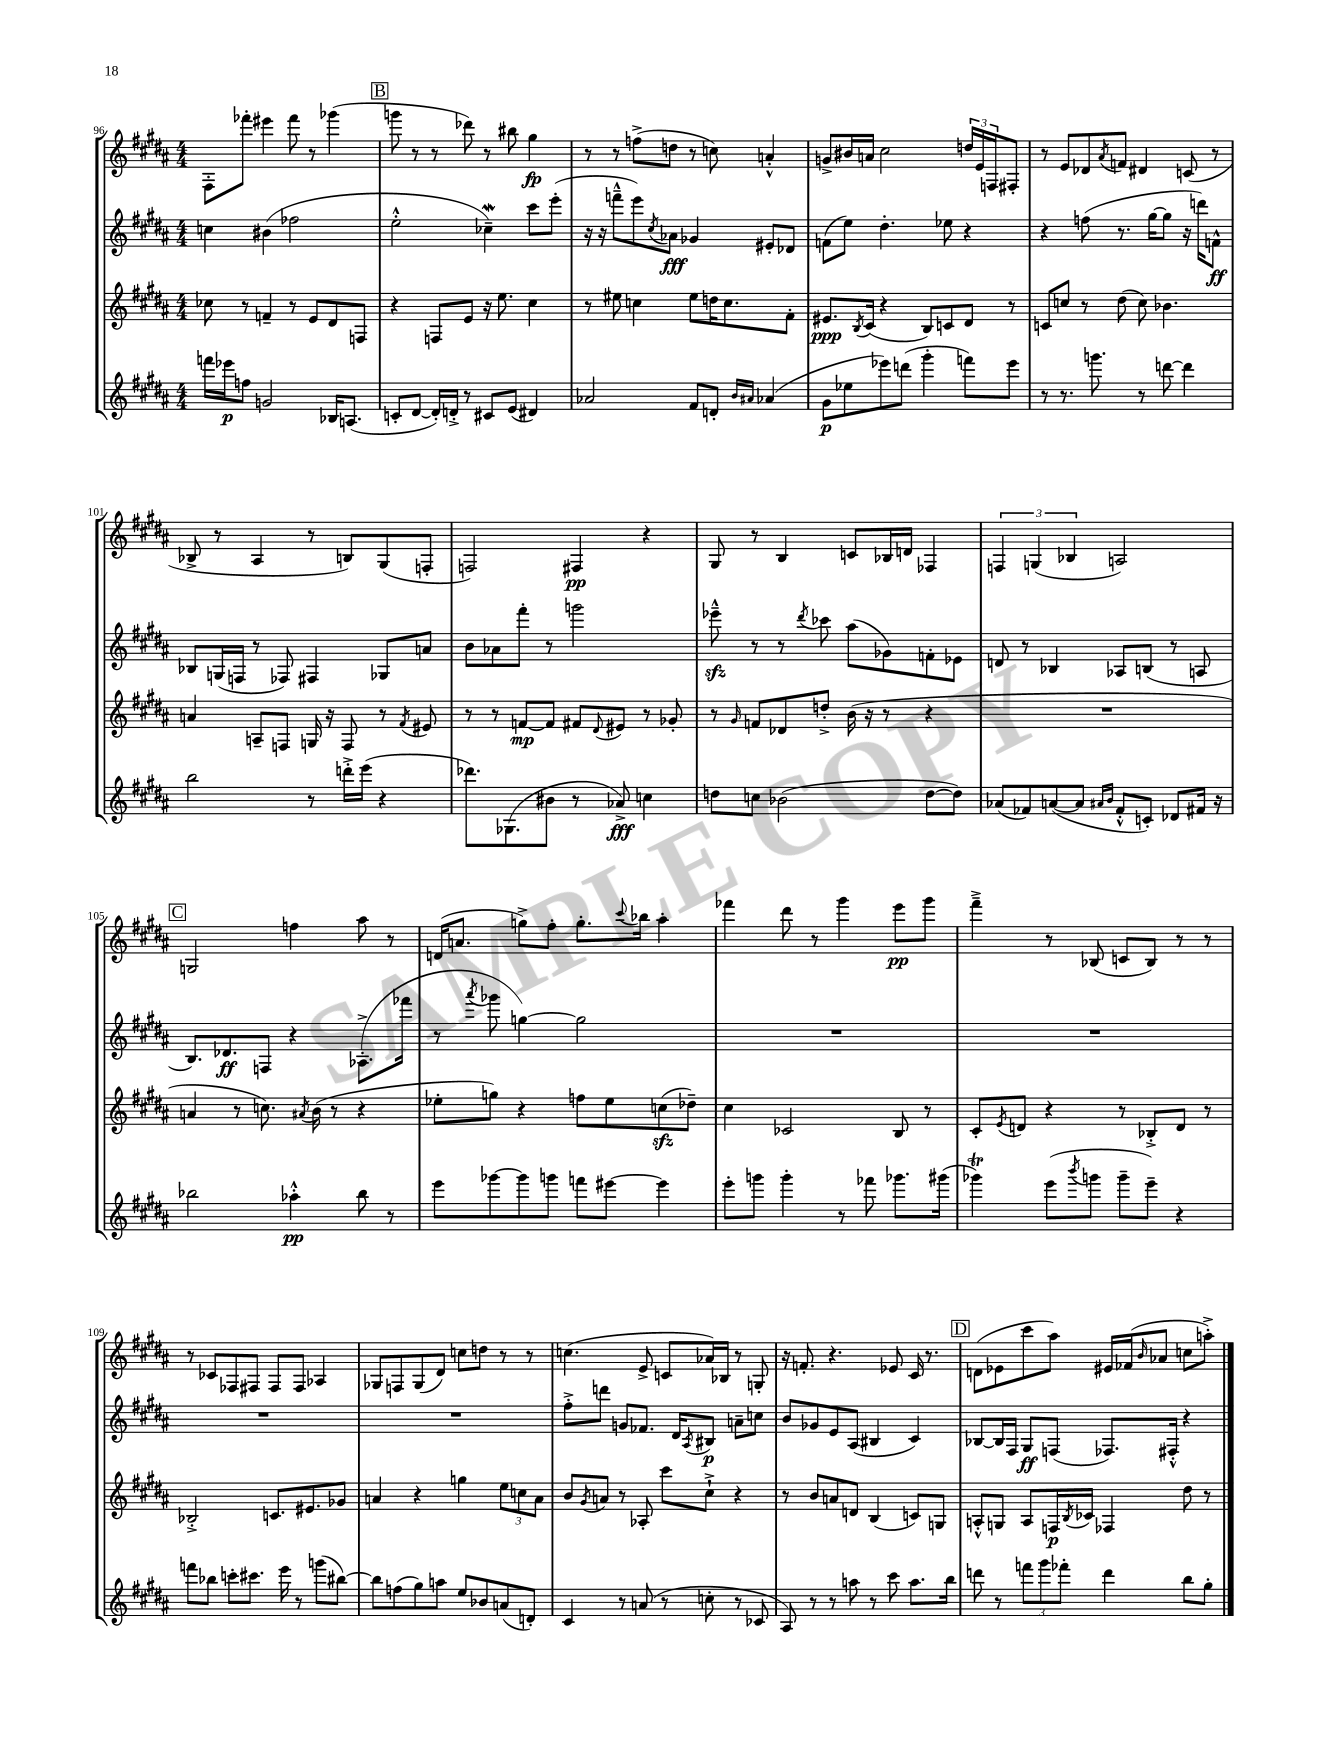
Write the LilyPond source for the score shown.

<<
\new StaffGroup <<
\new Staff = "s0" {
    \clef treble \key b \major \numericTimeSignature \time 4/4
    fis8-. fes'''8-. eis'''4 fes'''8 r8 ges'''4( |
    \mark \markup { \box "B" } g'''8 r8 r8 des'''8) r8 bis''8 gis''4\fp |
    r8 r8 f''8->( d''8 r8 c''8) a'4-.-^ |
    g'8-> bis'16 a'16 cis''2 \tuplet 3/2 { d''16 e'16 f16 } fis8-. |
    r8 e'8 des'8 \acciaccatura { ais'8 } f'8 dis'4 c'8( r8 |
    bes8-> r8 ais4 r8 b8) gis8( f8-. |
    f2) fis4\pp r4 |
    gis8 r8 b4 c'8 bes16 d'16 fes4 |
    \tuplet 3/2 { f4 g4( bes4 } a2) |
    \mark \markup { \box "C" } g2 f''4 ais''8 r8 |
    d'16( a'8. g''8->) fis''8-. g''8.-. \appoggiatura { cis'''8 } bes''16 ais''4-. |
    fes'''4 dis'''8 r8 gis'''4 e'''8\pp gis'''8 |
    fis'''4---> r8 bes8( c'8 bes8) r8 r8 |
    r8 ces'8 fes8 fis8 fis8 fis8 aes4 |
    ges8 f8 ges8( dis'8) c''8 d''8 r8 r8 |
    c''4.( e'8-> c'8 aes'16) bes16 r8 g8-. |
    r16 f'8.-. r4. ees'8 cis'16 r8. |
    \mark \markup { \box "D" } d'8( ees'8 cis'''8 ais''8) eis'16 fes'16( \grace { b'16 } aes'8 c''8 a''8-.->) \bar "|." |
}
\new Staff = "s1" {
    \clef treble \key b \major \numericTimeSignature \time 4/4
    c''4 bis'4( fes''2 |
    \mark \markup { \box "B" } e''2-.-^ ces''4--\mordent) cis'''8 e'''8-.( |
    r16 r16 f'''8---^ e'''8) \acciaccatura { cis''8 } aes'8\fff ges'4 eis'8-. des'8 |
    f'8( e''8) dis''4.-. ees''8 r4 |
    r4 f''8( r8. gis''16~ gis''8 r16 d'''16) f'8-^\ff |
    bes8 g16( f16 r8 fes8) fis4 ges8 a'8 |
    b'8 aes'8 fis'''8-. r8 g'''2 |
    ees'''8---^\sfz r8 r8 \acciaccatura { dis'''8 } ces'''8 ais''8( ges'8) f'8-. ees'8 |
    d'8 r8 bes4 aes8 b8( r8 a8 |
    \mark \markup { \box "C" } b8.) des'8.\ff f8 r4 aes8.-.->( fes'''16 |
    r8 \acciaccatura { ais'''8 } ges'''8 g''4~) g''2 |
    R1 |
    R1 |
    R1 |
    R1 |
    fis''8-.-> d'''8 g'8 fes'8. dis'16 \acciaccatura { ais8 } bis8\p a'8-- c''8 |
    b'8 ges'8 e'8 ais8( bis4 cis'4) |
    \mark \markup { \box "D" } bes8~ bes16 fis16 gis8\ff f8( fes8.) fis16-.-^ r4 \bar "|." |
}
\new Staff = "s2" {
    \clef treble \key b \major \numericTimeSignature \time 4/4
    ces''8 r8 f'4-- r8 e'8 dis'8 f8 |
    \mark \markup { \box "B" } r4 f8 e'8 r16 e''8. cis''4 |
    r8 eis''8 c''4 eis''8 d''16 c''8. fis'8-. |
    eis'8.\ppp \acciaccatura { b8 } cis'16( r4 b8) c'8 dis'8 r8 |
    c'8 c''8 r8 dis''8( c''8) bes'4. |
    a'4 a8-- f8 g16 r16 f8 r8 \acciaccatura { fis'8 } eis'8 |
    r8 r8 f'8~\mp f'8 fis'8 \appoggiatura { dis'8 } eis'8 r8 ges'8-. |
    r8 \grace { gis'16 } f'8 des'8 d''8-.-> b'16( r16 r8 r4 |
    R1 |
    \mark \markup { \box "C" } a'4 r8 c''8.) \acciaccatura { ais'8 } b'16( r8 r4 |
    ees''8-. g''8) r4 f''8 ees''8 c''8\sfz( des''8--) |
    cis''4 ces'2 b8 r8 |
    cis'8-. \acciaccatura { e'8 } d'8 r4 r8 bes8-.-> d'8 r8 |
    bes2-.-> c'8. eis'8. ges'8 |
    a'4 r4 g''4 \tuplet 3/2 { e''8 c''8 a'8 } |
    b'8 \acciaccatura { gis'8 } a'8 r8 aes8-. cis'''8 cis''8-!-> r4 |
    r8 b'8 a'8 d'8 b4( c'8) g8 |
    \mark \markup { \box "D" } a8-.-^ g8 a8 f16\p \acciaccatura { b8 } ces'16 fes4 dis''8 r8 \bar "|." |
}
\new Staff = "s3" {
    \clef treble \key b \major \numericTimeSignature \time 4/4
    f'''16 ees'''16\p f''8 g'2 bes16 a8.( |
    \mark \markup { \box "B" } c'8-. dis'8~ dis'16-.) d'16-.-> r8 cis'8 e'8( dis'4) |
    aes'2 fis'8 d'8-. \grace { b'16 ais'16 } aes'4( |
    gis'8\p ees''8 ees'''8) d'''8( gis'''4-. f'''8) ees'''8 |
    r8 r8. g'''8. r8 d'''8~ d'''4 |
    b''2 r8 d'''16-.-> e'''16( r4 |
    des'''8.) ges8.( bis'8 r8 aes'8->\fff) c''4 |
    d''8 c''8 bes'2( d''8~ d''8) |
    aes'8( fes'8) a'8~( a'8 \grace { ais'16 b'16 } fes'8-.-^ c'8-.) des'8 fis'16 r16 |
    \mark \markup { \box "C" } bes''2 aes''4-.-^\pp bes''8 r8 |
    e'''8 ges'''8~ ges'''8 g'''8 f'''8 eis'''8~ eis'''4 |
    e'''8-. g'''8 g'''4-. r8 fes'''8 ges'''8. gis'''16( |
    ges'''4\trill) e'''8( \acciaccatura { b'''8 } g'''8 g'''8-- e'''8--) r4 |
    f'''8 bes''8 c'''8-. cis'''8. e'''16 r8 g'''8( bis''8~) |
    bis''8 f''8( gis''8) a''8 e''8 bes'8 a'8( d'8-.) |
    cis'4 r8 a'8( r8 c''8-. r8 ces'8 |
    ais8) r8 r8 a''8 r8 cis'''8 a''8. b''16 |
    \mark \markup { \box "D" } d'''8 r8 \tuplet 3/2 { f'''8 gis'''8 fes'''8-. } d'''4 b''8 gis''8-. \bar "|." |
}
>>
>>
\layout { \context { \Score currentBarNumber = #96 } }
